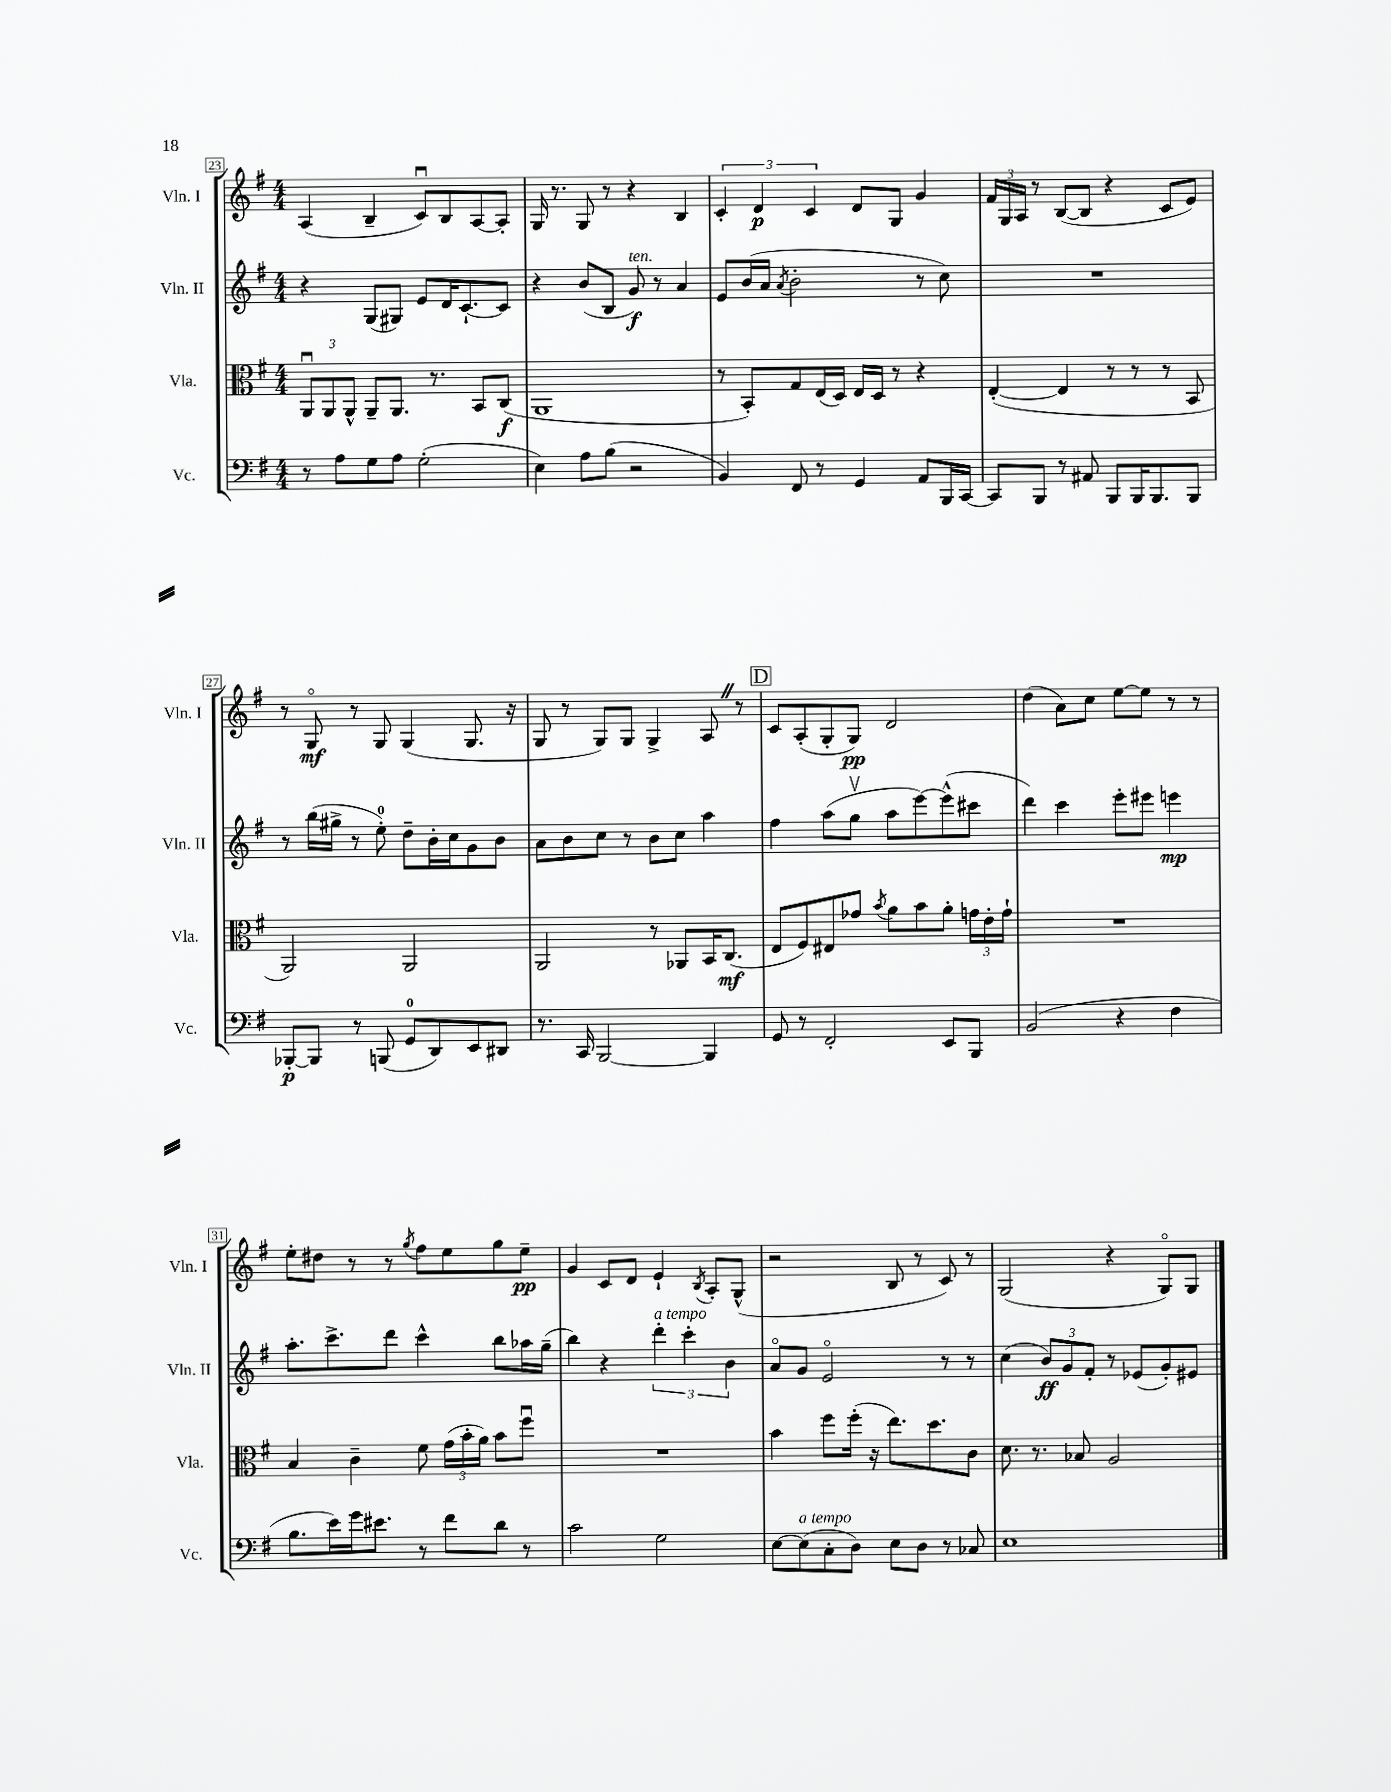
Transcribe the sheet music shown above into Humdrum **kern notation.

**kern	**kern	**kern	**kern
*staff4	*staff3	*staff2	*staff1
*clefF4	*clefC3	*clefG2	*clefG2
*k[f#]	*k[f#]	*k[f#]	*k[f#]
*M4/4	*M4/4	*M4/4	*M4/4
8r	12AAu/L	4r	(4A/
.	12AA/	.	.
8A\L	.	.	.
.	12AA^^/J	.	.
8G\	8AA~/L	(8G/L	4B~/
8A\J	8.AA/J	8G#/J)	.
(2G'\	.	8e/L	8cu/L)
.	8.r	.	.
.	.	16d/K	8B/
.	.	[8.c`/	.
.	8BB/L	.	[8A/
.	(8C/J	8c/]J	8A'/]J
=	=	=	=
4E\)	1AA	4r	16G/
.	.	.	8.r
8A\L	.	(8b/L	8G/
(8B\J	.	8B/J	8r
2r	.	8g/)	4r
.	.	8r	.
.	.	4a/	4B/
=	=	=	=
4BB/)	8r	8e/L	6c'/
.	8BB'/L)	(16b/L	.
.	.	.	6d/
.	.	16a/JJ	.
.	.	8qa/	.
8FF#/	8G/	2b'\	.
.	.	.	6c/
8r	(16E/L	.	.
.	16D/JJ)	.	.
4GG/	16E/LL	.	8d/L
.	16D/JJ	.	.
.	8r	.	8G/J
8AA/L	4r	8r	4g/
16BBB/L	.	8cc\)	.
[16CC/JJ	.	.	.
=	=	=	=
8CC/]L	([4E'/	1r	24f#/LL
.	.	.	24G/
.	.	.	24A/JJ
8BBB/J	.	.	8r
8r	4E/]	.	([8B/L
8AA#/	.	.	8B/]J
8BBB/L	8r	.	4r
16BBB/K	8r	.	.
8.BBB/	.	.	.
.	8r	.	8c/L
8BBB/J	8BB/	.	8e/J)
=	=	=	=
[8BBB-'/L	2AA/)	8r	8r
8BBB-/]J	.	(16bb\LL	8Go/
.	.	16gg#^\JJ	.
8r	.	8r	8r
(8BBB/	.	8ee'\)	8G/
8GG/L	2AA/	8dd~\L	(4G/
8DD/)	.	16b'\L	.
.	.	16cc\J	.
8EE/	.	8g\	8.G/
8DD#/J	.	8b\J	.
.	.	.	16r
=	=	=	=
8.r	2AA/	8a\L	8G/
.	.	8b\	8r
16CC/	.	.	.
[2BBB/	.	8cc\J	8G/L)
.	.	8r	8G/J
.	8r	8b\L	4G^/
.	8AA-/L	8cc\J	.
4BBB/]	16BB/K	4aa\	8A/
.	(8.C/J	.	.
.	.	.	8r
=	=	=	=
8GG/	8E/L	4ff#\	8c/L
8r	8F#/)	.	(8A'/
2FF#'/	8E#/	(8aa\L	8G'/
.	8g-/J	8ggv\J	8G/J)
.	8qb/	.	.
.	8a\L	8aa\L	2d/
.	8b\	[8eee\)	.
8EE/L	8a'\J	(8eee^^\]	.
8BBB/J	24g\LL	8ccc#\J	.
.	24e'\	.	.
.	24g`\JJ	.	.
=	=	=	=
(2BB/	1r	4ddd\)	(4dd\
.	.	4ccc\	8a\L)
.	.	.	8cc\J
4r	.	8eee'\L	[8ee\L
.	.	8eee#\J	8ee\]J
4F#\	.	4eee\	8r
.	.	.	8r
=	=	=	=
8.B\L	4B/	8.aa'\L	8ee'\L
.	.	.	8dd#\J
16e\L)	.	8.ccc^\	.
16g\J	4c~\	.	8r
8.e#\J	.	.	.
.	.	8ddd\J	8r
.	.	.	8qgg/
8r	8f#\	4ccc^^\	8ff#\L
8f#\L	(24g\LL	.	8ee\
.	24b'\	.	.
.	24a\JJ)	.	.
8d\J	8b\L	8bb\L	8gg\
8r	8ff#u\J	16aa-\L	8ee~\J
.	.	(16gg~\JJ	.
=	=	=	=
2c\	1r	4bb\)	4g/
.	.	4r	8c/L
.	.	.	8d/J
2G\	.	6ddd'\	4e`/
.	.	6ccc'\	.
.	.	.	8qB/
.	.	.	8A'/L
.	.	6b\	.
.	.	.	(8G^^/J
=	=	=	=
[8E\L	4b\	8ao/L	2r
(8E\]	.	8g/J	.
8C'\	8ff#\L	2eo/	.
8D\J)	(16ff#'\Jk	.	.
.	16r	.	.
8E\L	8.ee\L)	.	8B/
8D\J	.	.	8r
.	8.dd\	.	.
8r	.	8r	8c/)
8C-/	8c\J	8r	8r
=	=	=	=
1E	8.d\	(4cc\	(2G/
.	8.r	.	.
.	.	12b/L)	.
.	.	12g/	.
.	8B-/	.	.
.	.	12f#'/J	.
.	2A/	8r	4r
.	.	(8e-/L	.
.	.	8g'/)	8Go/L)
.	.	8e#/J	8G/J
==	==	==	==
*-	*-	*-	*-
